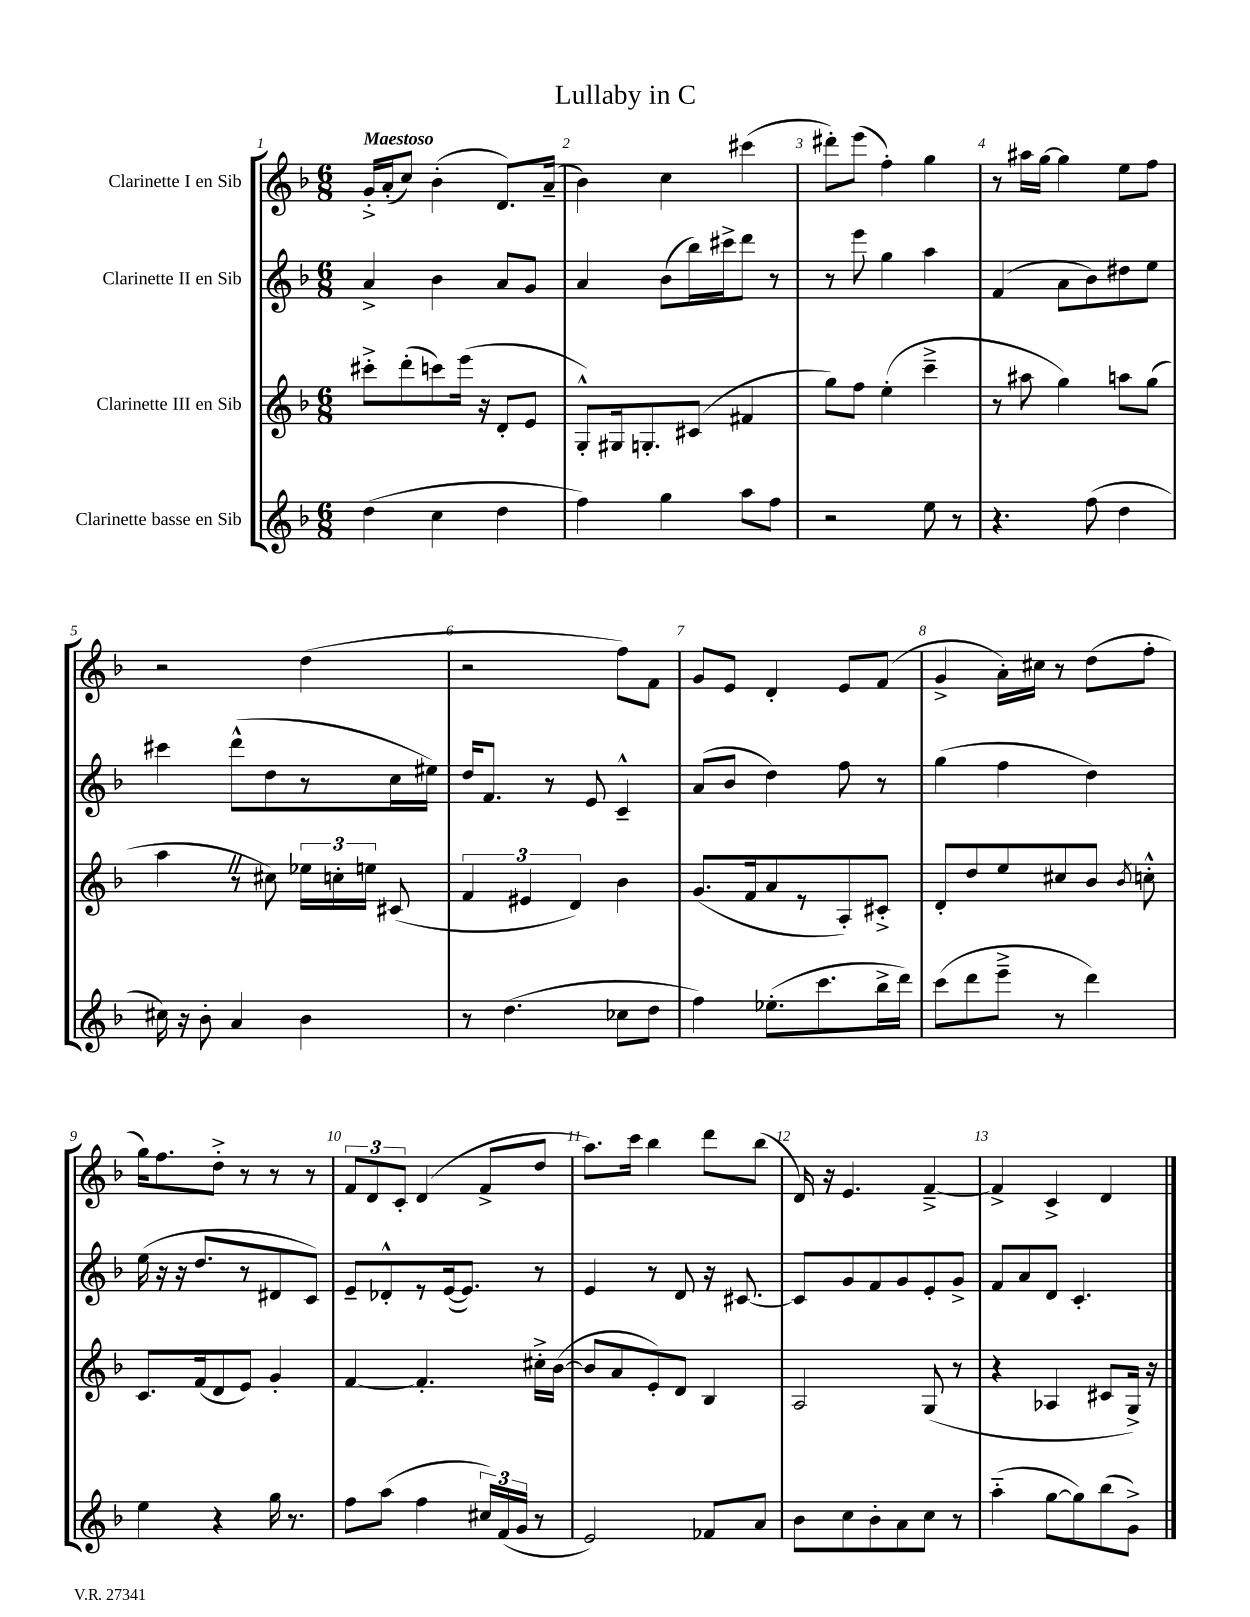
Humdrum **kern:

**kern	**kern	**kern	**kern
*staff4	*staff3	*staff2	*staff1
*clefG2	*clefG2	*clefG2	*clefG2
*k[b-]	*k[b-]	*k[b-]	*k[b-]
*M6/8	*M6/8	*M6/8	*M6/8
(4dd	8ccc#'^	4a^	16g'^
.	.	.	(16a'
.	(8ddd'	.	8cc)
4cc	8ccc)	4b-	(4b-'
.	(16eee	.	.
.	16r	.	.
4dd	8d'	8a	8.d)
.	8e	8g	.
.	.	.	(16a~
=	=	=	=
4ff)	8G'^^)	4a	4b-)
.	16G#	.	.
.	8.G'	.	.
4gg	.	(8b-	4cc
.	(8c#	16bb-)	.
.	.	16ccc#^	.
8aa	4f#	8ddd	(4ccc#
8ff	.	8r	.
=	=	=	=
2r	8gg)	8r	8ddd#')
.	8ff	8eee	(8eee
.	(4ee'	4gg	4ff')
8ee	4ccc~^	4aa	4gg
8r	.	.	.
=	=	=	=
4.r	8r	(4f	8r
.	8aa#	.	16aa#
.	.	.	[16gg
.	4gg)	8a	4gg]
(8ff	.	8b-)	.
4dd	8aa	8dd#	8ee
.	(8gg	8ee	8ff
=	=	=	=
16cc#)	4aa	4ccc#	2r
16r	.	.	.
8b-'	.	.	.
4a	8r	(8ddd^^	.
.	8cc#)	8dd	.
4b-	24ee-	8r	(4dd
.	24cc'	.	.
.	24ee	.	.
.	(8c#	16cc	.
.	.	16ee#)	.
=	=	=	=
8r	6f	16dd	2r
.	.	8.f	.
(4.dd	.	.	.
.	6e#	.	.
.	.	8r	.
.	6d)	.	.
.	.	8e	.
8cc-	4b-	4c~^^	8ff)
8dd	.	.	8f
=	=	=	=
4ff)	(8.g	(8a	8g
.	.	8b-	8e
.	16f	.	.
(8.ee-'	8a	4dd)	4d'
.	8r	.	.
8.ccc	.	.	.
.	8A')	8ff	8e
16bb-^	8c#'^	8r	(8f
16ddd)	.	.	.
=	=	=	=
(8ccc	8d'	(4gg	4g^
8ddd	8dd	.	.
8eee~^	8ee	4ff	16a')
.	.	.	16cc#
8r	8cc#	.	8r
4ddd)	8b-	4dd)	(8dd
.	8qb-	.	.
.	8cc'^^	.	8ff'
=	=	=	=
4ee	8.c	(16ee	16gg)
.	.	16r	8.ff
.	.	16r	.
.	(16f	8.dd	.
4r	8d	.	8dd'^
.	8e)	8r	8r
16gg	4g'	8d#	8r
8.r	.	.	.
.	.	8c)	8r
=	=	=	=
8ff	[4f	8e~	12f
.	.	.	12d
(8aa	.	8d-'^^	.
.	.	.	12c'
4ff	4.f']	8r	(4d
.	.	([16e	.
.	.	8.e])	.
24cc#)	.	.	8f^
(24f	.	.	.
24g	.	.	.
8r	16cc#'^	8r	8dd
.	([16b-	.	.
=	=	=	=
2e)	8b-]	4e	8.aa)
.	8a	.	.
.	.	.	16ccc
.	8e')	8r	4bb-
.	8d	8d	.
8f-	4B-	16r	8ddd
.	.	[8.c#	.
8a	.	.	(8bb-
=	=	=	=
8b-	2A	8c#]	16d)
.	.	.	16r
8cc	.	8g	4.e
8b-'	.	8f	.
8a	.	8g	.
8cc	(8G	8e'	[4f~^
8r	8r	8g^	.
=	=	=	=
(4aa'~	4r	8f	4f^]
.	.	8a	.
[8gg	4A-	8d	4c^
8gg])	.	4.c'	.
(8bb-	8c#	.	4d
8g^)	16G^)	.	.
.	16r	.	.
==	==	==	==
*-	*-	*-	*-
